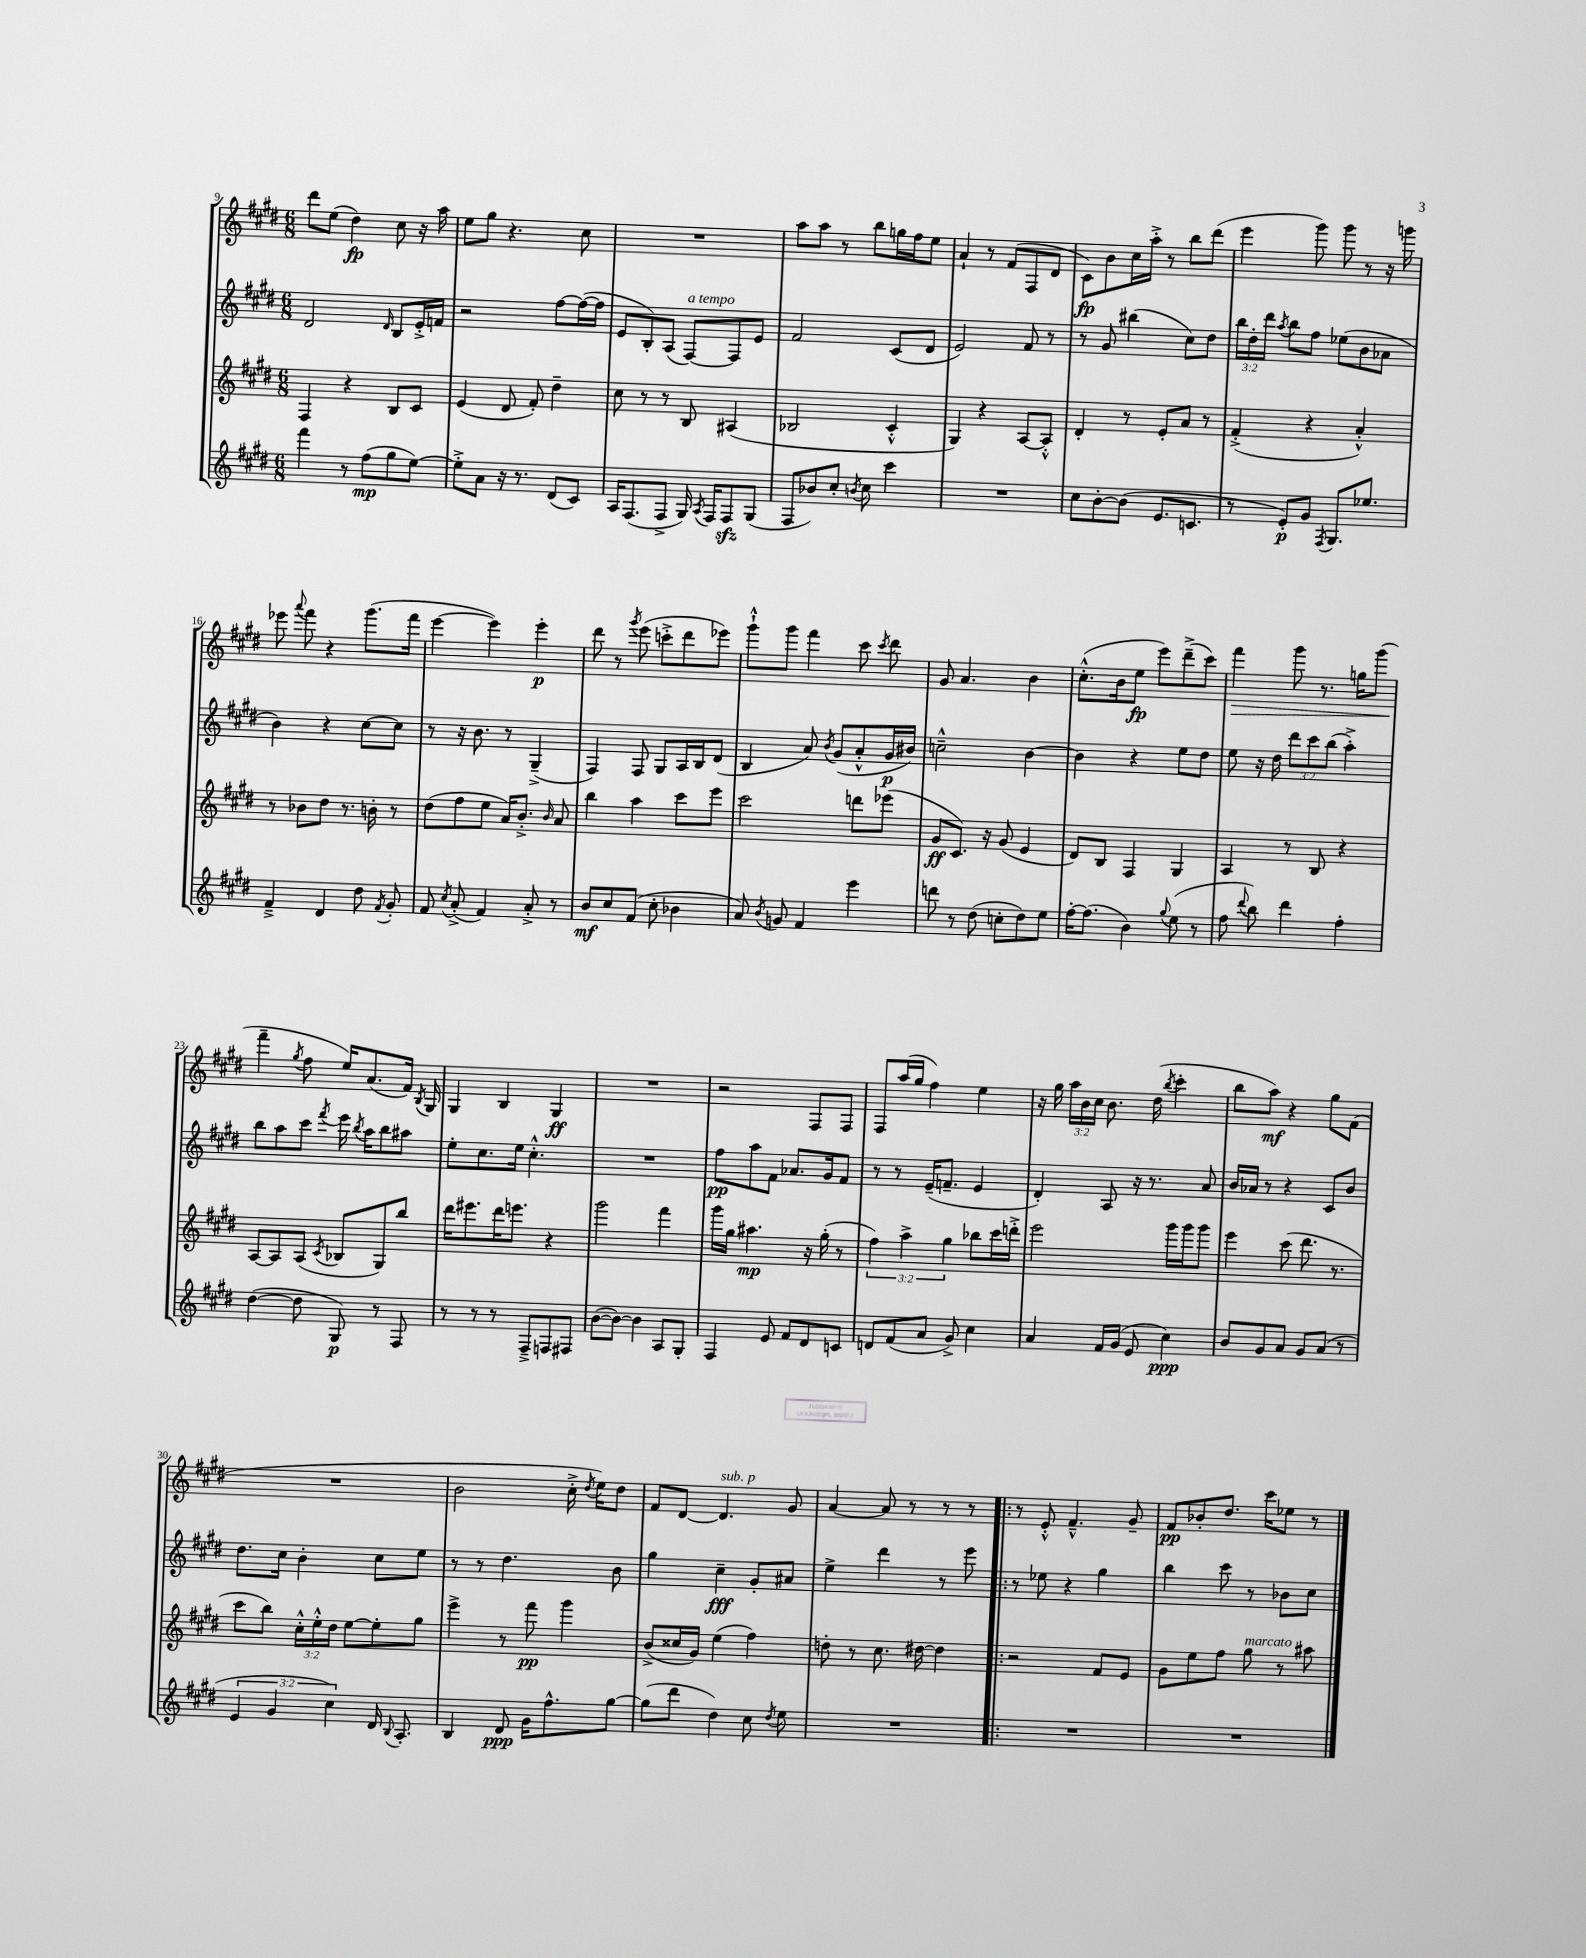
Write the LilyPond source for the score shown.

<<
\new StaffGroup <<
\new Staff = "s0" {
    \clef treble \key e \major \numericTimeSignature \time 6/8 \override Staff.TupletNumber.text = #tuplet-number::calc-fraction-text
    \autoBeamOff dis'''8[ e''8]( dis''4\fp) cis''8 r16 a''16 |
    e''8[ gis''8] r4. cis''8 |
    R2. |
    a''8[ a''8] r8 b''8[ g''16 fis''16 e''8] |
    a'4-! r8 fis'8[( fis8 dis'8] |
    cis'8[\fp) b'8 cis''16 a''16]-.-> r8 b''8[ dis'''8]( |
    e'''4 gis'''8) gis'''8 r8 r16 g'''16 |
    ees'''8 \appoggiatura { a'''8 } fis'''8 r4 gis'''8.[( fis'''16] |
    e'''4~ e'''4) e'''4-.\p |
    dis'''8 r8 \acciaccatura { gis'''8 } e'''8( c'''8[-.-> dis'''8 ees'''8]) |
    gis'''8[-!-^ gis'''8] fis'''4 cis'''8 \acciaccatura { cis'''8 } dis'''8 |
    gis'8 a'4. b'4 |
    cis''8.[-.-^( b'16 e''8]\fp e'''8[) dis'''8--->( cis'''8]) |
    fis'''4\> gis'''8 r8. g''16[ gis'''8]( |
    fis'''4--\! \acciaccatura { gis''8 } fis''8 e''16[) a'8.( fis'16]) \acciaccatura { b8 } gis16 |
    gis4 b4 gis4\ff |
    R2. |
    r2 fis8[ fis8] |
    fis8[ a''16( gis''16] fis''4) e''4 |
    r16 gis''16 \tuplet 3/2 { a''16[ b'16 cis''16] } b'8. dis''16( \acciaccatura { b''8 } cis'''4-. |
    b''8[ a''8]\mf) r4 gis''8[ fis'8]( |
    R2. |
    b'2 cis''16-.-> \acciaccatura { dis''8 } e''16[) dis''8] |
    fis'8[ dis'8]~ dis'4.^\markup { \italic "sub. p" } gis'8 |
    a'4~ a'8 r8 r8 r8 |
    \bar ".|:" r8 e'8-.-^ fis'4.---^ gis'8-- |
    fis'8[\pp bes'8-. dis''8.] cis'''16[ ees''8] r8 \bar "|." |
}
\new Staff = "s1" {
    \clef treble \key e \major \numericTimeSignature \time 6/8 \override Staff.TupletNumber.text = #tuplet-number::calc-fraction-text
    \autoBeamOff dis'2 \grace { dis'16 } b8[ e'16-.-> f'16] |
    r2 fis''8[~ fis''16~( fis''16] |
    e'8[ b8-.) a8]( fis8[~^\markup { \italic "a tempo" }) fis8 e'8] |
    fis'2 cis'8[( dis'8] |
    e'2) fis'8 r8 |
    r8 gis'8 bis''4( cis''8[) dis''8] |
    \tuplet 3/2 { b''16[ dis''16-. dis'''16] } \acciaccatura { a''8 } b''8[ fis''8] ees''8[( b'8 aes'8] |
    b'4) r4 cis''8[~ cis''8] |
    r8 r16 b'8. r8 gis4--->( |
    fis4) fis8 gis8[ a16 b16 dis'8]( |
    b4 a'8) \acciaccatura { b'8 } gis'8[( a'8-.-^ gis'16\p bis'16]) |
    c''2---^ b'4~ |
    b'4 r4 e''8[ dis''8] |
    e''8 r16 dis''16 \tuplet 3/2 { dis'''8[ cis'''8 b''8]( } a''4-.->) |
    b''8[ a''8 cis'''8] \acciaccatura { fis'''8 } e'''16 \acciaccatura { b''8 } a''16[ b''8 ais''8] |
    e''8[-. cis''8. e''16] cis''4.-.-^ |
    R2. |
    fis''8[\pp a''8 fis'8] aes'8.[ gis'16 fis'8] |
    r8 r8 e'16[--( f'8.]-- e'4 |
    dis'4-.) a8 r16 r8. a'8 |
    b'16[ aes'16] r8 r4 cis'8[ b'8] |
    dis''8.[ cis''16] b'4-. cis''8[ e''8] |
    r8 r8 dis''4. b'8 |
    gis''4 cis''4--\fff gis'8[-. ais'8] |
    e''4-> dis'''4 r8 e'''8 |
    \bar ".|:" r8 ees''8 r4 gis''4 |
    b''4 cis'''8 r8 bes'8[ cis''8] \bar "|." |
}
\new Staff = "s2" {
    \clef treble \key e \major \numericTimeSignature \time 6/8 \override Staff.TupletNumber.text = #tuplet-number::calc-fraction-text
    \autoBeamOff fis4 r4 b8[ cis'8] |
    e'4( dis'8 fis'8-.) dis''4-- |
    cis''8 r8 r8 b8 ais4( |
    bes2 cis'4-.-^ |
    gis4) r4 a8[~ a8]-.-^ |
    dis'4-. r8 e'8[-. a'8] r8 |
    fis'4-.->( r4 a'4-.-^) |
    r8 bes'8[ dis''8] r8. b'16-. r8 |
    dis''8[( fis''8 e''8] a'16[) b'8.]-.-> \grace { b'16 } a'8 |
    b''4 a''4 cis'''8[ e'''8] |
    cis'''2 d'''8[ ees'''8]( |
    gis'8[\ff cis'8.]) r16 gis'8( e'4 |
    dis'8[) b8] fis4 gis4 |
    a4 r8 b8 r4 |
    a8[~ a8 a8]( \acciaccatura { cis'8 } bes8[ gis8) b''8] |
    dis'''16[ eis'''8. dis'''16 e'''8.] r4 |
    gis'''2 fis'''4 |
    gis'''16[ gis''16] ais''4.\mp r16 gis''16-.( r8 |
    \tuplet 3/2 { fis''4) a''4-> gis''4 } bes''8[ cis'''16 d'''16]-.-> |
    e'''2 gis'''16[ gis'''16 gis'''8] |
    e'''4 cis'''8( dis'''8. r8. |
    cis'''8[ b''8]) \tuplet 3/2 { cis''16[-.-^ e''16-.-^ dis''16] } e''8[~ e''8-. gis''8] |
    e'''4-> r8 fis'''8\pp gis'''4 |
    b'8[->( cisis''16 gis'16]) e''4( fis''4) |
    d''8-. r8 cis''8. dis''16~ dis''4 |
    \bar ".|:" r2 fis'8[ e'8] |
    gis'8[ e''8 fis''8] gis''8^\markup { \italic "marcato" } r8 ais''8 \bar "|." |
}
\new Staff = "s3" {
    \clef treble \key e \major \numericTimeSignature \time 6/8 \override Staff.TupletNumber.text = #tuplet-number::calc-fraction-text
    \autoBeamOff fis'''4 r8 fis''8[\mp( gis''8 e''8]~) |
    e''8[-.-> a'8] r16 r8. dis'8[( cis'8]) |
    a16[ fis8.( fis8]-> gis16) \acciaccatura { a8 } fis16[ fis8\sfz gis8]( |
    fis8[ bes'8) cis''8]-. \acciaccatura { b'8 } cis''8 cis'''4 |
    R2. |
    cis''8[ b'8~-. b'8]( e'8.[ c'8.] |
    r8 e'8[-.\p) gis'8] \acciaccatura { fis8 } gis8.[ ees''8.] |
    fis'4---> dis'4 dis''8 \acciaccatura { fis'8 } gis'8-. |
    fis'8 \acciaccatura { cis''8 } a'8-.->( fis'4) a'8-.-> r8 |
    b'8[\mf cis''8 fis'8]( cis''8-. bes'4 |
    a'8) \acciaccatura { b'8 } g'8 fis'4 e'''4 |
    d'''8 r8 dis''8( c''8[-. dis''8) e''8] |
    fis''16[~-. fis''8.]( b'4) \appoggiatura { gis''8 } e''8( r8 |
    fis''8 \appoggiatura { dis'''8 } b''8) dis'''4 fis''4-. |
    dis''4~( dis''8 gis8\p) r8 fis8 |
    r8 r8 r8 fis8[---> f8 fis8] |
    b'8[~( b'8]~) b'4 a8[ gis8]-. |
    fis4 e'8 fis'8[ dis'8 c'8] |
    d'8[ fis'8( a'8] gis'8->) cis''4 |
    a'4 fis'16[ gis'16]( e'8 cis''4\ppp) |
    b'8[ gis'8 a'8] gis'8[ a'8]( r8 |
    \tuplet 3/2 { e'4 gis'4 cis''4) } dis'16 \appoggiatura { b8 } a8.-. |
    b4 dis'8\ppp gis'16[ fis''8.-^ gis''8]~ |
    gis''8[( dis'''8] dis''4) cis''8 \acciaccatura { dis''8 } e''8 |
    R2. |
    \bar ".|:" R2. |
    R2. \bar "|." |
}
>>
>>
\layout { \context { \Score currentBarNumber = #9 } }
